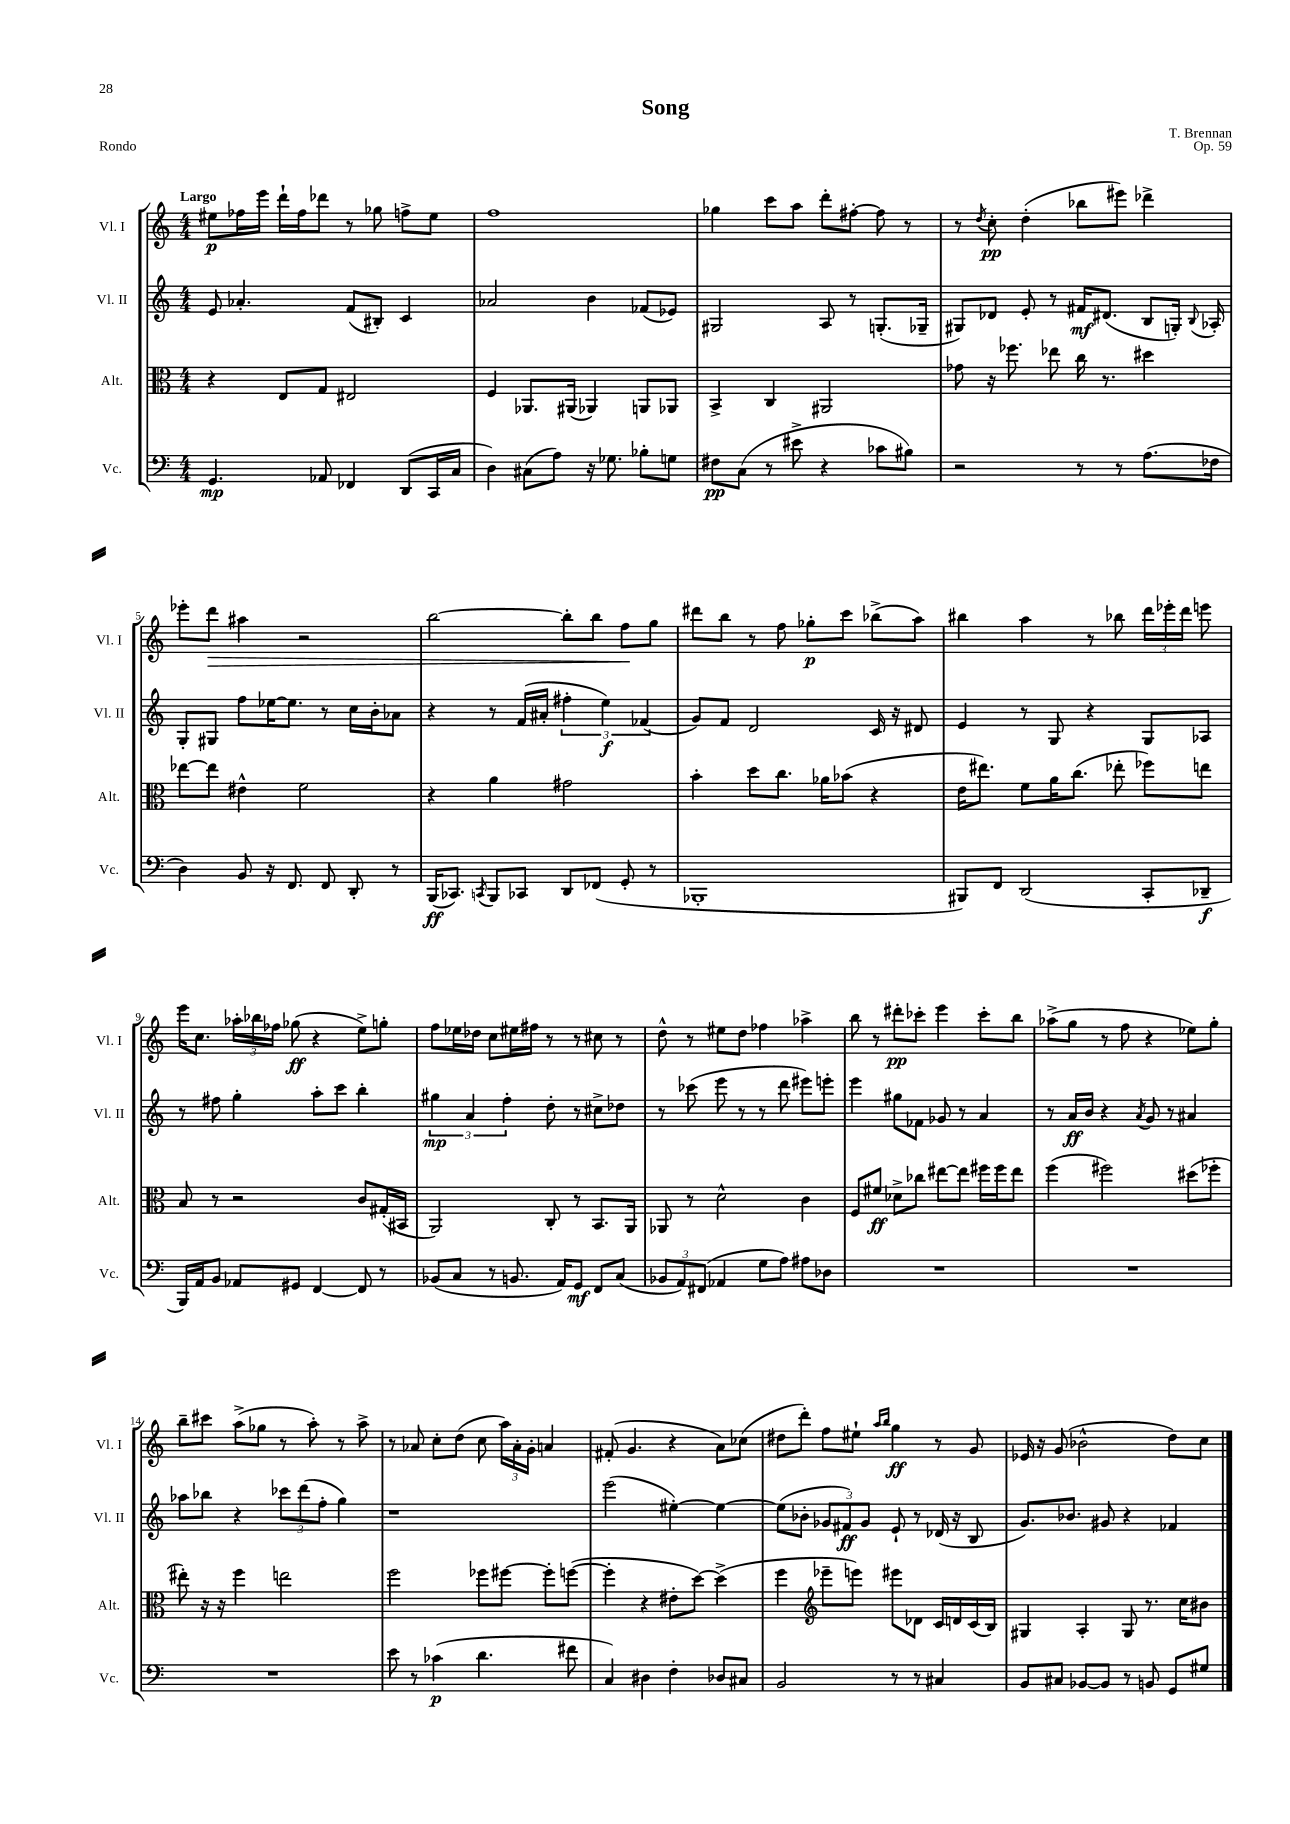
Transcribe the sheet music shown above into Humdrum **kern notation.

**kern	**kern	**kern	**kern
*staff4	*staff3	*staff2	*staff1
*clefF4	*clefC3	*clefG2	*clefG2
*k[]	*k[]	*k[]	*k[]
*M4/4	*M4/4	*M4/4	*M4/4
4.GG/	4r	8e/	8ee#\L
.	.	4.a-'/	16ff-\L
.	.	.	16eee\JJ
.	8E/L	.	16ddd`\LL
.	.	.	16ff-\J
8AA-/	8G/J	.	8ddd-\J
4FF-/	2E#/	(8f/L	8r
.	.	8B#'/J)	8gg-\
(8DD/L	.	4c/	8ff^\L
16CC/L	.	.	8ee#\J
16C/JJ	.	.	.
=	=	=	=
4D\)	4F/	2a-/	1ff
(8C#\L	8.AA-/L	.	.
8A\J)	.	.	.
.	(16AA#/Jk	.	.
16r	4AA-/)	4b\	.
8.G-\	.	.	.
8B-'\L	8AA/L	(8f-/L	.
8G\J	8AA-/J	8e-/J)	.
=	=	=	=
8F#\L	4BB^/	2G#/	4gg-\
(8C\J	.	.	.
8r	4C/	.	8ccc\L
8e#^\	.	.	8aa\J
4r	2AA#/	8A/	8ddd'\L
.	.	8r	[8ff#'\J
8c-\L	.	(8.G'/L	8ff#\]
8B#\J)	.	.	8r
.	.	16G-~/Jk	.
=	=	=	=
2r	8g-\	8G#/L)	8r
.	.	.	8qdd/
.	16r	8d-/J	8cc'\
.	8.ff-\	.	.
.	.	8e'/	(4dd'\
.	8ee-\	8r	.
8r	16cc\	16f#/LK	8bb-\L
.	8.r	(8.d#/J	.
8r	.	.	8eee#\J)
(8.A\L	4dd#\	8B/L	4ddd-^\
.	.	16G'/Jk)	.
.	.	8qqB/	.
16F-\Jk	.	16A-'/	.
=	=	=	=
4D\)	[8ee-\L	8G'/L	8eee-'\L
.	8ee-\]J	8G#/J	8ddd\J
8BB/	4e#^^\	8ff\L	4aa#\
16r	.	[16ee-\K	.
8.FF/	.	8.ee-\]J	.
.	2f\	.	2r
8FF/	.	8r	.
8DD'/	.	16cc\LL	.
.	.	16b'\J	.
8r	.	8a-\J	.
=	=	=	=
(16BBB/LK	4r	4r	[2bb\
8.CC-/J)	.	.	.
8qCC/	.	.	.
8BBB/L	4a\	8r	.
8CC-/J	.	(16f/LL	.
.	.	16a#'/JJ	.
8DD/L	2g#\	6ff#'\	8bb'\]L
(8FF-/J	.	.	8bb\J
.	.	6ee\)	.
8GG'/	.	.	8ff\L
.	.	(6f-/	.
8r	.	.	8gg\J
=	=	=	=
1BBB-'	4b'\	8g/L)	8ddd#\L
.	.	8f/J	8bb\J
.	8dd\L	2d/	8r
.	8.cc\J	.	8ff\
.	.	.	8gg-'\L
.	16a-\LK	.	.
.	(8b-\J	.	8ccc\J
.	4r	16c/	(8bb-^\L
.	.	16r	.
.	.	8d#/	8aa\J)
=	=	=	=
8BBB#/L)	16e\LK	4e/	4bb#\
.	8.ee#\J)	.	.
8FF/J	.	.	.
(2DD/	8f\L	8r	4aa\
.	16a\K	8G/	.
.	(8.cc\J	.	.
.	.	4r	8r
.	8ee-'\	.	8bb-\
8CC'/L	8ff-\L)	8G/L	24ddd\LL
.	.	.	24eee-'\
.	.	.	24ddd\JJ
8DD-~/J	8ee\J	8A-/J	8eee\
=	=	=	=
16BBB/LL)	8B/	8r	16eee\LK
16AA/J	.	.	8.cc\J
8BB/J	8r	8ff#\	.
8AA-/L	2r	4gg'\	24aa-'\LL
.	.	.	24bb-\
.	.	.	24ff-\JJ
8GG#/J	.	.	(8gg-\
[4FF/	.	8aa'\L	4r
.	.	8ccc\J	.
8FF/]	8c/L	4bb'\	8ee^\L)
8r	(16G#'/L	.	8gg'\J
.	16BB#/JJ	.	.
=	=	=	=
(8BB-/L	2AA/)	6gg#\	8ff\L
8C/J	.	.	16ee-\L
.	.	6a/	.
.	.	.	16dd-\JJ
8r	.	.	8cc\L
.	.	6ff'\	.
8.BB/	.	.	16ee#\L
.	.	.	16ff#\JJ
.	8C'/	8dd'\	8r
16AA/LK)	.	.	.
8GG/J	8r	8r	8r
8FF/L	8.BB/L	8cc#^\L	8cc#\
(8C/J	.	8dd-\J	8r
.	16AA/Jk	.	.
=	=	=	=
12BB-/L	8AA-/	8r	8dd^^\
12AA/)	.	.	.
.	8r	(8ccc-\	8r
(12FF#/J	.	.	.
4AA-/	2d^^\	8eee\	8ee#\L
.	.	8r	8dd\J
8G\L	.	8r	4ff-\
8A\J)	.	8ddd\	.
8A#\L	4c\	8eee#\L)	4aa-^\
8D-\J	.	8eee'\J	.
=	=	=	=
1r	8F/L	4eee\	8bb\
.	8f#/J	.	8r
.	8d-^\L	8gg#\L	8ddd#'\L
.	8cc-\J	8f-\J	8ccc-'\J
.	[8ee#\L	8g-/	4eee\
.	8ee#\]J	8r	.
.	16ff#\LL	4a/	8ccc-'\L
.	16ff#\J	.	.
.	8ee#\J	.	8bb\J
=	=	=	=
1r	(4ff\	8r	(8aa-^\L
.	.	16a/LL	8gg\J
.	.	16b/JJ	.
.	2ff#\)	4r	8r
.	.	.	8ff\
.	.	8qa/	.
.	.	8g/	4r
.	.	8r	.
.	(8dd#\L	4a#/	8ee-\L)
.	8ff-'\J	.	8gg'\J
=	=	=	=
1r	8ee#'\)	8aa-\L	8bb~\L
.	16r	8bb-\J	8ccc#\J
.	16r	.	.
.	4ff\	4r	(8aa^\L
.	.	.	8gg-\J
.	2ee\	12ccc-\L	8r
.	.	(12ddd\	.
.	.	.	8aa'\)
.	.	12ff'\J	.
.	.	4gg\)	8r
.	.	.	8aa^\
=	=	=	=
8e\	2ff\	1r	8r
8r	.	.	8a-/
(4c-\	.	.	8cc'\L
.	.	.	(8dd\J
4.d\	8ff-\L	.	8cc\
.	[8ff#\J	.	24aa\LL)
.	.	.	24a-'\
.	.	.	24g'\JJ
.	8ff#'\]L	.	4a/
8f#\	([8ff\J	.	.
=	=	=	=
4C/)	4ff'\]	(2eee\	(8f#'/
.	.	.	4.g/
4D#\	4r	.	.
4F'\	8e#'\L	[4ee#'\)	4r
.	[8dd\J)	.	.
8D-/L	(4dd^\]	4ee#\_	8a\L)
8C#/J	.	.	(8cc-\J
=	=	=	=
2BB/	4ff\	(8ee#\]L	8dd#\L
.	.	8b-'\J	8ddd'\J)
*	*clefG2	*	*
.	8eee-~\L	12g-/L	8ff\L
.	.	12f#/)	.
.	8eee\J)	.	8ee#`\J
.	.	12g-/J	.
.	.	.	16qqaa/LL
.	.	.	16qqbb/JJ
8r	8eee#\L	8e`/	4gg\
8r	8d-\J	8r	.
4C#/	16c/LL	(16d-/	8r
.	16d/	16r	.
.	(16c/	8B/	8g/
.	16B/JJ)	.	.
=	=	=	=
8BB/L	4G#/	8.g/L)	16e-/
.	.	.	16r
8C#/J	.	.	(8g/
.	.	8.b-/J	.
[8BB-/L	4A'/	.	2b-^^\
8BB-/]J	.	8g#/	.
8r	8G#/	4r	.
8BB/	8.r	.	.
8GG/L	.	4f-/	8dd\L)
.	16cc\LK	.	.
8G#/J	8b#\J	.	8cc\J
==	==	==	==
*-	*-	*-	*-
